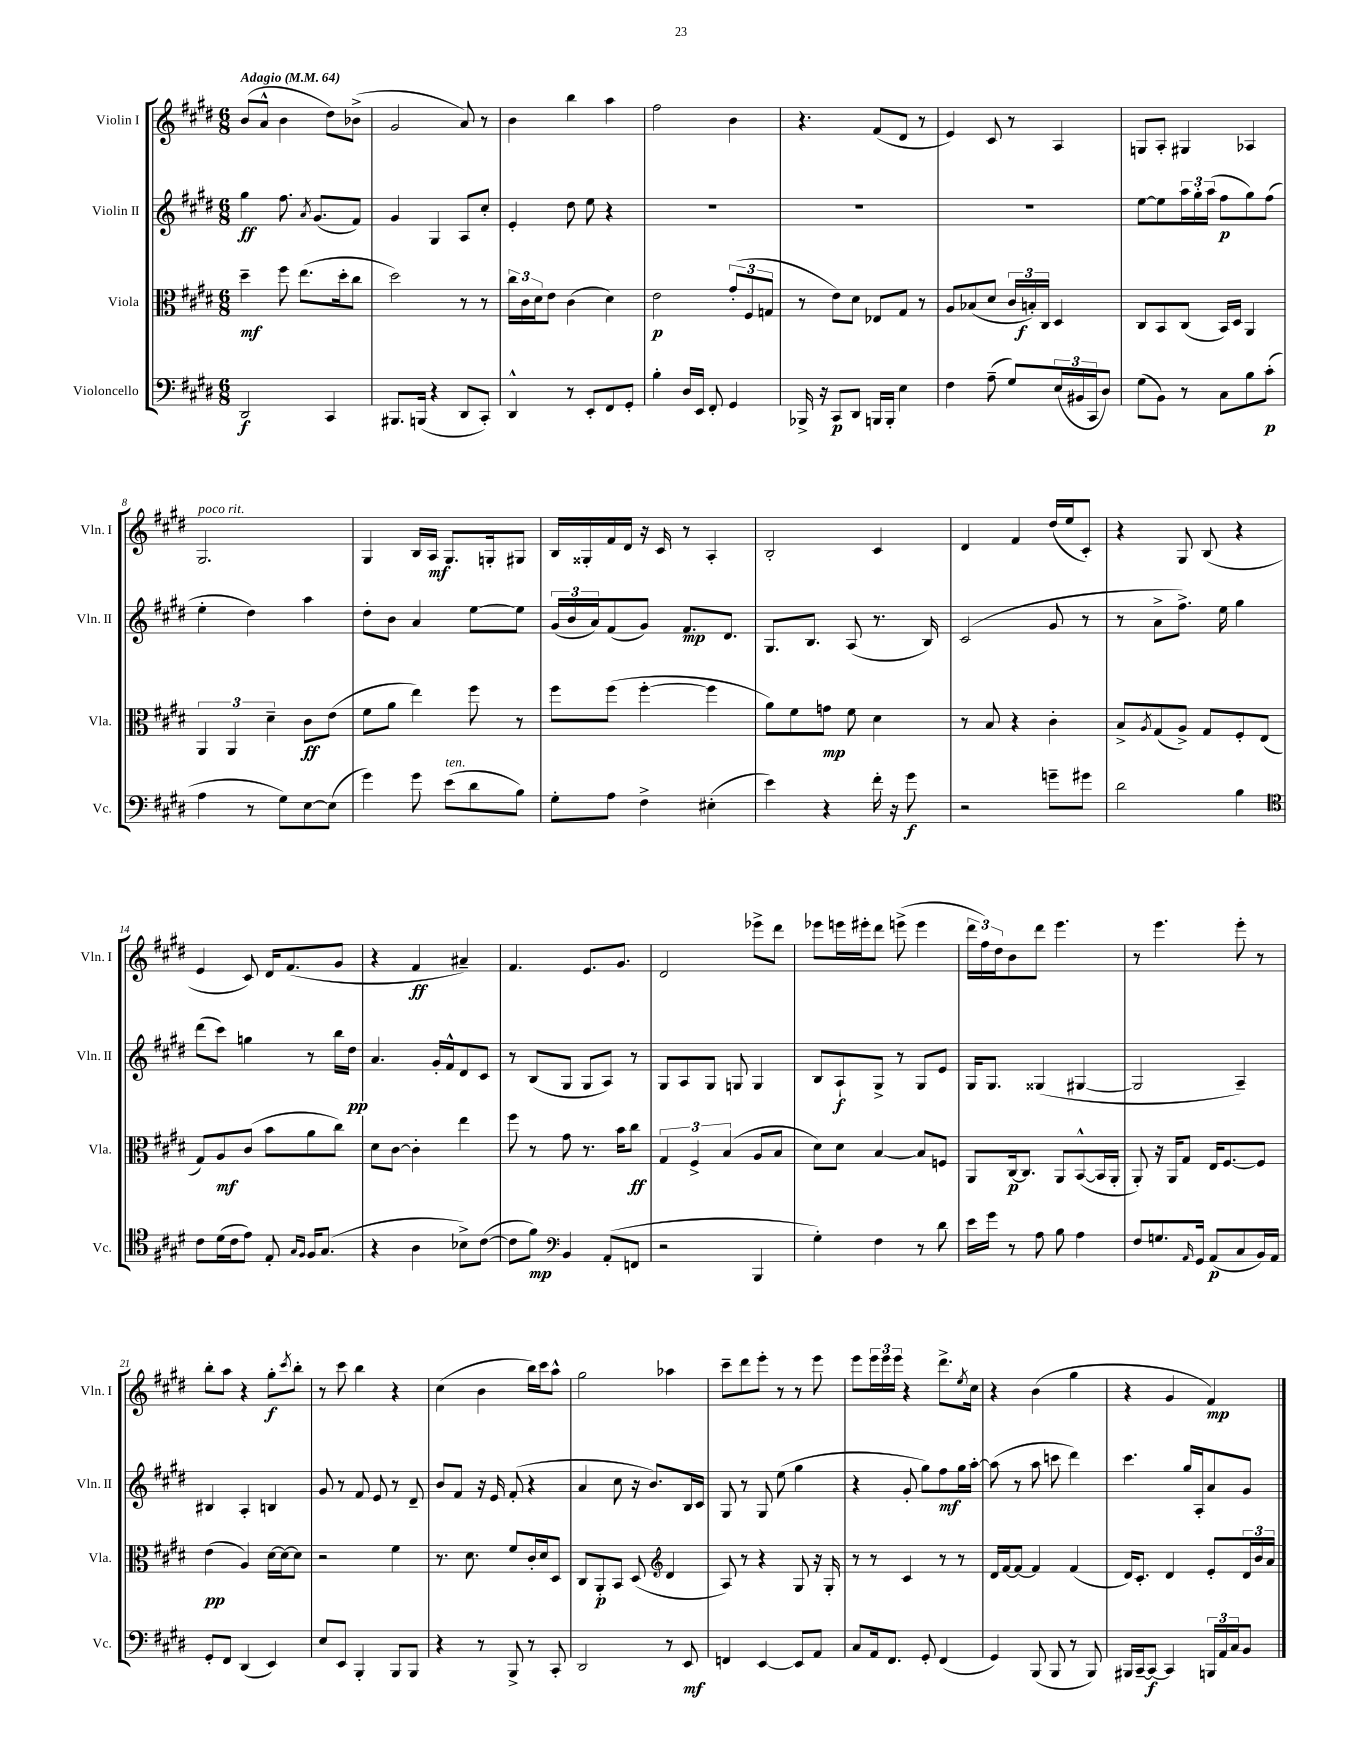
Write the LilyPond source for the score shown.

<<
\new StaffGroup <<
\new Staff = "s0" \with { instrumentName = "Violin I" shortInstrumentName = "Vln. I" } {
    \clef treble \key e \major \numericTimeSignature \time 6/8 \tempo "Adagio" 4 = 64
    b'8( a'8-^ b'4 dis''8) bes'8->( |
    gis'2 a'8) r8 |
    b'4 b''4 a''4 |
    fis''2 b'4 |
    r4. fis'8( dis'8 r8 |
    e'4) cis'8 r8 a4 |
    g8 a8-. gis4 aes4 |
    gis2.^\markup { \italic "poco rit." } |
    gis4 b16 a16\mf gis8. g16-. gis8 |
    b16 gisis16-. fis'16 dis'16 r16 cis'16 r8 a4-. |
    b2-. cis'4 |
    dis'4 fis'4 dis''16( e''16 cis'8-.) |
    r4 gis8 b8( r4 |
    e'4 cis'8) dis'16 fis'8.( gis'8 |
    r4 fis'4\ff ais'4--) |
    fis'4. e'8. gis'8. |
    dis'2 ees'''8-> dis'''8 |
    ees'''8 e'''16 eis'''16-. dis'''8 e'''8->( e'''4 |
    \tuplet 3/2 { dis'''16 fis''16) dis''16 } b'8 dis'''8 e'''4. |
    r8 e'''4. e'''8-. r8 |
    b''8-. a''8 r4 gis''8-.\f \acciaccatura { cis'''8 } b''8-. |
    r8 cis'''8 b''4 r4 |
    cis''4( b'4 b''16) cis'''16 a''8-^ |
    gis''2 aes''4 |
    cis'''8-- dis'''8 e'''8-. r8 r8 e'''8 |
    e'''8 \tuplet 3/2 { e'''16 e'''16 e'''16 } r4 dis'''8.-> \acciaccatura { e''8 } cis''16 |
    r4 b'4( gis''4 |
    r4 gis'4 fis'4\mp) \bar "|." |
}
\new Staff = "s1" \with { instrumentName = "Violin II" shortInstrumentName = "Vln. II" } {
    \clef treble \key e \major \numericTimeSignature \time 6/8
    gis''4\ff fis''8. \acciaccatura { a'8 } gis'8.( fis'8) |
    gis'4 gis4 a8 cis''8-. |
    e'4-. dis''8 e''8 r4 |
    R2. |
    R2. |
    R2. |
    e''8~ e''8 \tuplet 3/2 { a''16 gis''16-. a''16( } fis''8\p gis''8) fis''8( |
    e''4-. dis''4) a''4 |
    dis''8-. b'8 a'4 e''8~ e''8 |
    \tuplet 3/2 { gis'16( b'16 a'16) } fis'8( gis'8) fis'8.\mp dis'8. |
    gis8. b8. a8( r8. b16) |
    cis'2( gis'8 r8 |
    r8 a'8-> fis''8.->) e''16 gis''4 |
    dis'''8( cis'''8) g''4 r8 b''16 dis''16\pp |
    a'4. gis'16-. fis'16-^ dis'8 cis'8 |
    r8 b8( gis8 gis8 a8) r8 |
    gis8 a8 gis8 g8 g4 |
    b8 a8-!\f gis8-> r8 gis8 e'8 |
    gis16 gis8. gisis4( gis4~ |
    gis2 a4--) |
    bis4 a4-. b4 |
    gis'8 r8 fis'8 e'8 r8 dis'8-- |
    b'8 fis'8 r16 e'16 fis'8-.( r4 |
    a'4 cis''8 r16 b'8.) b16 cis'16 |
    gis8 r8 gis8 e''8( gis''4 |
    r4 gis'8-. gis''8) fis''8\mf gis''16 a''16~-. |
    a''8( r8 a''8 c'''8 dis'''4) |
    cis'''4. gis''16 a16-. a'8 gis'8 \bar "|." |
}
\new Staff = "s2" \with { instrumentName = "Viola" shortInstrumentName = "Vla." } {
    \clef alto \key e \major \numericTimeSignature \time 6/8
    dis''4--\mf fis''8 e''8.( dis''16-. cis''8 |
    dis''2) r8 r8 |
    \tuplet 3/2 { cis''16 cis'16 dis'16 } e'8 cis'4( dis'4) |
    e'2\p \tuplet 3/2 { gis'8-.( fis8 g8 } |
    r8 e'8) dis'8 ees8 gis8 r8 |
    a8 bes8( dis'8 \tuplet 3/2 { cis'16 b16-.\f) cis16 } dis4 |
    cis8 b,8 cis8( b,16) dis16 a,4 |
    \tuplet 3/2 { a,4 a,4 dis'4-- } cis'8\ff e'8( |
    fis'8 a'8 e''4) fis''8 r8 |
    fis''8 fis''8( fis''4~-. fis''4 |
    a'8) fis'8 g'8\mp fis'8 dis'4 |
    r8 b8 r4 cis'4-. |
    b8-> \acciaccatura { a8 } gis8( a8->) gis8 fis8-. e8( |
    gis8) a8\mf cis'8( b'8 a'8 cis''8) |
    dis'8 cis'8~ cis'4-. e''4 |
    fis''8 r8 gis'8 r8. b'16 cis''8\ff |
    \tuplet 3/2 { gis4 fis4-> b4( } a8 b8 |
    dis'8) dis'8 b4~ b8 f8 |
    a,8 cis16~\p cis8. a,8 b,8~-^( b,16 a,16-. |
    a,8-.) r16 a,16 gis8 e16 fis8.~ fis8 |
    e'4\pp( a4) dis'16~ dis'16~ dis'8 |
    r2 fis'4 |
    r8. dis'8. fis'8 cis'16-. dis'16 dis8 |
    cis8 a,8-.\p b,8 dis8( \clef treble dis'4 |
    a8) r8 r4 gis8 r16 gis16-. |
    r8 r8 cis'4 r8 r8 |
    dis'16 fis'16~ fis'8~ fis'4 fis'4( |
    dis'16) cis'8.-. dis'4 e'8-. \tuplet 3/2 { dis'16 b'16 a'16 } \bar "|." |
}
\new Staff = "s3" \with { instrumentName = "Violoncello" shortInstrumentName = "Vc." } {
    \clef bass \key e \major \numericTimeSignature \time 6/8
    dis,2\f cis,4 |
    bis,,8. b,,16( r4 dis,8 cis,8-.) |
    dis,4-^ r8 e,8-. fis,8 gis,8-. |
    b4-. dis16 e,16 fis,8-. gis,4 |
    bes,,16-> r16 cis,8\p dis,8 b,,16 b,,16-. e4 |
    fis4 a8--( gis8) \tuplet 3/2 { e16( bis,16 cis,16 } dis8) |
    gis8( b,8) r8 cis8 b8 cis'8-.\p( |
    a4 r8 gis8) e8~ e8( |
    gis'4) gis'8 e'8^\markup { \italic "ten." }( dis'8 b8) |
    gis8-. a8 fis4-> eis4-.( |
    e'4) r4 fis'16-. r16 gis'8\f |
    r2 g'8-- gis'8 |
    dis'2 b4 |
    \clef tenor cis'8 dis'16( cis'16 e'8) e8-. \grace { gis16 fis16 } fis16 gis8.( |
    r4 a4 bes8->) cis'8~( |
    cis'8 fis'8\mp) \clef bass b,4 a,8-.( f,8 |
    r2 b,,4 |
    gis4-.) fis4 r8 dis'8 |
    e'16 gis'16 r8 a8 b8 a4 |
    fis8 g8. \grace { a,16 } gis,16 a,8\p( cis8 b,16) a,16 |
    gis,8-. fis,8 dis,4( e,4) |
    e8 e,8 b,,4-. b,,8 b,,8 |
    r4 r8 b,,8-> r8 cis,8-. |
    dis,2 r8 e,8\mf |
    f,4 e,4~ e,8 a,8 |
    cis8 a,16 fis,8. gis,8-. fis,4( |
    gis,4) b,,8( b,,8 r8 b,,8) |
    bis,,16 cis,16~-- cis,8~\f cis,4 \tuplet 3/2 { b,,16 a,16 cis16 } b,8 \bar "|." |
}
>>
>>
